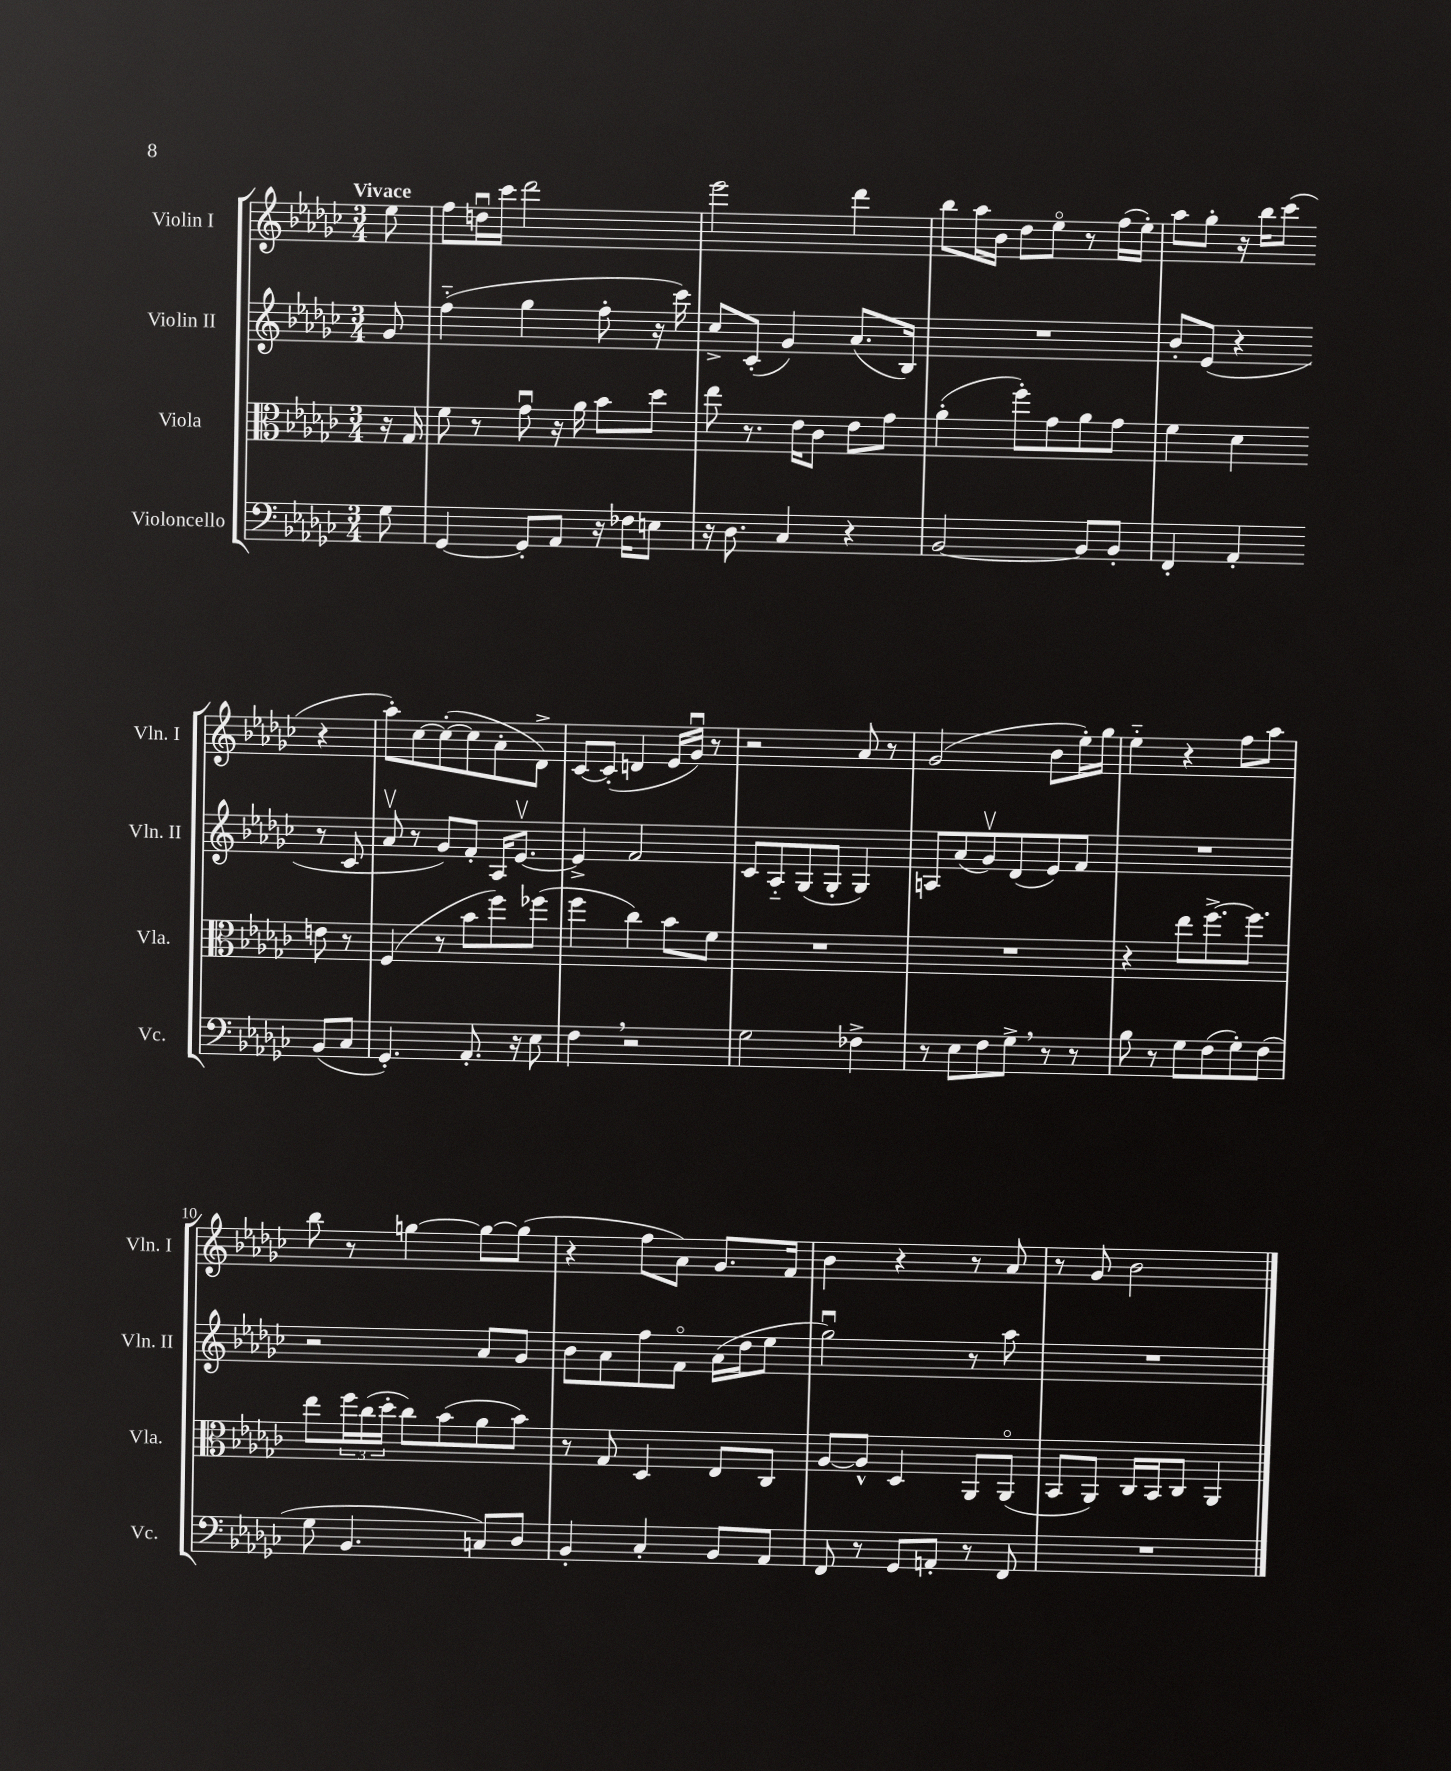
<<
\new StaffGroup <<
\new Staff = "s0" \with { instrumentName = "Violin I" shortInstrumentName = "Vln. I" } {
    \clef treble \key ges \major \numericTimeSignature \time 3/4 \partial 8 \tempo "Vivace"
    ees''8 |
    f''8 d''16\downbow ces'''16 des'''2 |
    ees'''2 des'''4 |
    bes''8 aes''16 bes'16 des''8 ees''8\flageolet r8 f''16( ees''16-.) |
    aes''8 ges''8-. r16 bes''16 ces'''8( r4 |
    aes''8-.) ces''8~ ces''8~-.( ces''8 aes'8-. des'8->) |
    ces'8~ ces'8-.( d'4 ees'16 ges'16\downbow) r8 |
    r2 aes'8 r8 |
    ges'2( bes'8 ees''16-.) ges''16 |
    ees''4-_ r4 f''8 aes''8 |
    bes''8 r8 g''4~ g''8~ g''8( |
    r4 f''8 aes'8) ges'8. f'16 |
    bes'4 r4 r8 aes'8 |
    r8 ges'8 bes'2 \bar "|." |
}
\new Staff = "s1" \with { instrumentName = "Violin II" shortInstrumentName = "Vln. II" } {
    \clef treble \key ges \major \numericTimeSignature \time 3/4 \partial 8
    ges'8 |
    f''4-_( ges''4 f''8-. r16 ces'''16) |
    ces''8-> ces'8-.( ges'4) aes'8.( bes16) |
    R2. |
    bes'8-. ees'8( r4 r8 ces'8 |
    aes'8\upbow r8 ges'8) f'8-. aes16 ees'8.~\upbow |
    ees'4-> f'2 |
    ces'8 aes8-_ ges8( ges8-. ges4) |
    a8 aes'8( ges'8\upbow) des'8( ees'8) f'8 |
    R2. |
    r2 aes'8 ges'8 |
    bes'8 aes'8 f''8 f'8\flageolet aes'16( des''16 ees''8 |
    ges''2\downbow) r8 aes''8 |
    R2. \bar "|." |
}
\new Staff = "s2" \with { instrumentName = "Viola" shortInstrumentName = "Vla." } {
    \clef alto \key ges \major \numericTimeSignature \time 3/4 \partial 8
    r16 ges16 |
    f'8 r8 ges'8\downbow r16 aes'16 bes'8 des''8 |
    ees''8 r8. ees'16 ces'8 ees'8 ges'8 |
    aes'4-.( f''8-.) ges'8 aes'8 ges'8 |
    f'4 des'4 e'8 r8 |
    f4( r8 bes'8 f''8) fes''8( |
    f''4 ces''4) bes'8 f'8 |
    R2. |
    R2. |
    r4 ees''8 f''8.~-> f''8. |
    ees''8 \tuplet 3/2 { f''16 ces''16( des''16-. } ces''8) bes'8( aes'8 bes'8) |
    r8 ges8 des4 ees8 ces8 |
    aes8~ aes8-^ des4 aes,8 aes,8\flageolet( |
    bes,8 aes,8) ces16 bes,16 ces8 aes,4 \bar "|." |
}
\new Staff = "s3" \with { instrumentName = "Violoncello" shortInstrumentName = "Vc." } {
    \clef bass \key ges \major \numericTimeSignature \time 3/4 \partial 8
    ges8 |
    ges,4~ ges,8-. aes,8 r16 fes16 e8 |
    r16 des8. ces4 r4 |
    bes,2~ bes,8 bes,8-. |
    f,4-. aes,4-. bes,8( ces8 |
    ges,4.-.) aes,8.-. r16 ees8 |
    f4 \breathe r2 |
    ges2 fes4-> |
    r8 ees8 f8 ges8-> \breathe r8 r8 |
    bes8 r8 ges8 f8( ges8-.) f8( |
    ges8 bes,4. c8) des8 |
    bes,4-. ces4-. bes,8 aes,8 |
    f,8 r8 ges,8 a,8-. r8 f,8 |
    R2. \bar "|." |
}
>>
>>
